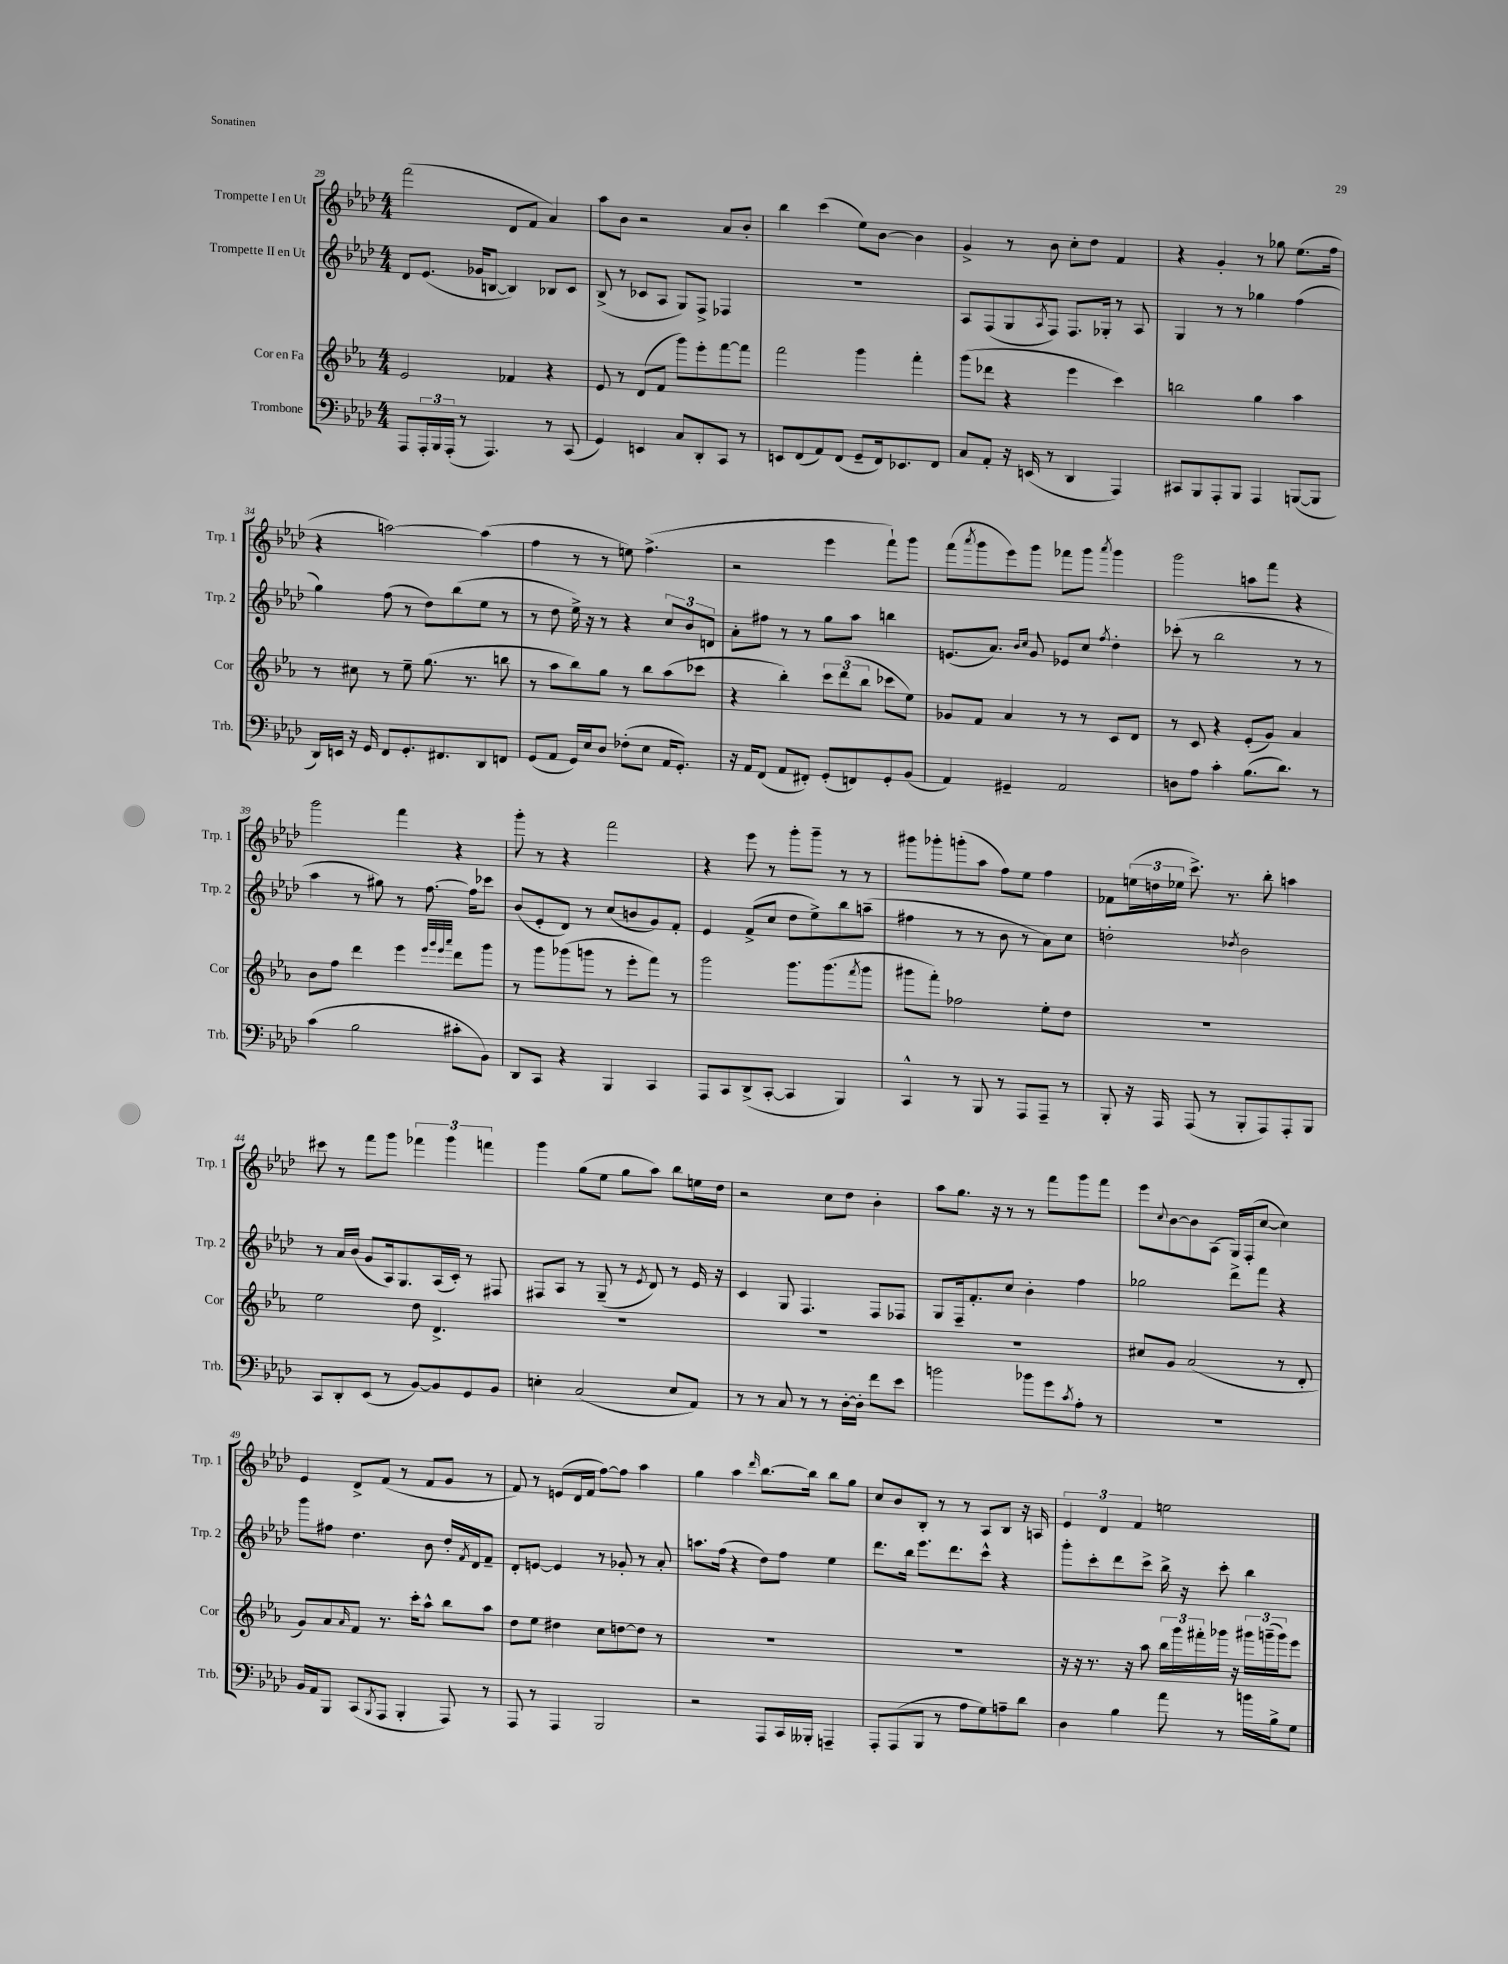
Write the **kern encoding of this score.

**kern	**kern	**kern	**kern
*part4	*part3	*part2	*part1
*staff4	*staff3	*staff2	*staff1
*I"Trombone	*I"Cor en Fa	*I"Trompette II en Ut	*I"Trompette I en Ut
*I'Trb.	*I'Cor	*I'Trp. 2	*I'Trp. 1
*clefF4	*clefG2	*clefG2	*clefG2
*k[b-e-a-d-]	*k[b-e-a-]	*k[b-e-a-d-]	*k[b-e-a-d-]
*M4/4	*M4/4	*M4/4	*M4/4
=29	=29	=29	=29
8AAA-/L	2e-/	8d-/L	(2fff\
24AAA-'/L	.	(8.e-/J	.
24BBB-/	.	.	.
(24AAA-'/JJ	.	.	.
8r	.	.	.
.	.	16g-X/KL	.
4.AAA-/)	.	[8Bn/J	.
.	4f-X/	4B/])	8d-/L
.	.	.	8f/J
8r	4r	8B-X/L	4a-/)
(8CC/	.	8c/J	.
=30	=30	=30	=30
4GG/)	8e-/	(8B-^/	8aa-\L
.	8r	8r	8b-\J
4EEn/	(8d/L	8c-X/L	2r
.	8f/J	8A-/J	.
8C/L	8ggg\L)	8G/L)	.
8DD-'/	8eee-'\	8F^/J	.
8CC/J	[8fff\	4F-X/	8a-/L
8r	8fff\J]	.	8b-'/J
=31	=31	=31	=31
8EEn/L	2fff\	1r	4bb-\
(8FF/	.	.	.
8AA-/)	.	.	(4ccc\
(8FF/J	.	.	.
8GG~/L	4ggg\	.	8ee-\L)
16FF/k)	.	.	[8b-\J
8.EE-X/	.	.	.
.	4fff'\	.	4b-\]
8FF/J	.	.	.
=32	=32	=32	=32
8C/L	(8ggg\L	8A-/L	4g^/
8AA-'/J	8ddd-X\J	(8F/	.
16r	4r	8G/	8r
(16EEn/	.	.	.
.	.	8qA-/	.
8r	.	8F/J)	8b-\
4DD-/	4eee-\	8.F/L	8cc'\L
.	.	.	8dd-\J
.	.	16G-X'/Jk	.
4AAA-/)	4ccc\)	8r	4f/
.	.	8A-/	.
=33	=33	=33	=33
8CC#X/L	2bbn\	4G/	4r
8BBB-/	.	.	.
8AAA-'/	.	8r	4g'/
8BBB-/J	.	8r	.
4AAA-/	4gg\	4gg-X\	8r
.	.	.	8gg-X\
([8BBBn/L	4aa-\	(4ff\	(8.ee-\L
8BBB/J]	.	.	.
.	.	.	16ff\Jk
!!LO:LB:g=z
=34	=34	=34	=34
16DD-/LL)	8r	4gg\)	4r
16EEn/JJ	.	.	.
16r	8cc#X\	.	.
16GG/	.	.	.
8FF/L	8r	(8ff\	[2aan\)
8.GG'/	8ee-~\	8r	.
.	(8.gg\	8dd-\L)	.
8.FF#X/	.	.	.
.	.	(8bb-\	.
.	8.r	.	.
8DD-/	.	8ee-\J	(4aa\]
8FFn/J	8bbn\	8r	.
=35	=35	=35	=35
(8GG/L	8r	8r	4ff\
8AA-/J	8aa-\L	8dd-\	.
16GG/LL)	8bb-\)	16ee-^\)	8r
16E-/J	.	16r	.
8D-/J	8gg\J	8r	8r
(8F-X'\L	8r	4r	8een\)
8E-\J	8bb-\L	.	(4.ff^\
16AA-/KL	(8aa-\	12cc/L	.
8.GG'/J)	.	.	.
.	.	12b-/	.
.	8ccc-X\J	.	.
.	.	12dn/J	.
=36	=36	=36	=36
16r	4r	8a-'\L	2r
16AA-/KL	.	.	.
(8FF/J	.	8ff#X\J	.
8AA-/L	4bb-'\)	8r	.
8FF#X'/J)	.	8r	.
(8GG'/L	12ccc\L	8gg\L	4eee-\
.	(12ddd\	.	.
8FFn/)	.	8aa-\J	.
.	12bb-\J	.	.
8GG'/	8ccc-X\L	4bbn\	8fff`\L)
(8BB-/J	8ee-\J)	.	8ggg\J
=37	=37	=37	=37
4AA-/)	8g-X/L	(8.en/L	(8fff\L
.	.	.	8qaaa-/
.	8f/J	.	8ggg\
.	.	8.a-/J)	.
4GG#X~/	4a-/	.	8eee-\)
.	.	16qqb-/LL	.
.	.	16qqcc/JJ	.
.	.	8g/	8ggg\J
2AA-/	8r	8e-X/L	8fff-X\L
.	8r	8cc/J	8ggg\J
.	.	8qff/	8qaaa-/
.	8c/L	4dd-'\	4ggg\
.	8d/J	.	.
=38	=38	=38	=38
8Dn\L	8r	(8ccc-X'\	2ggg\
8A-\J	8c/	8r	.
4c'\	4r	2bb-\	.
(8.B-\L	(8e-'/L	.	8aan\L
.	8g/J)	.	8fff\J
8.d-\J)	.	.	.
.	4a-/	8r	4r
8r	.	8r	.
!!LO:LB:g=z
=39	=39	=39	=39
(4c\	8b-\L	4aa-\	2ggg\
.	8ff\J	.	.
2B-\	4ddd\	8r	.
.	.	8gg#X\)	.
.	4eee-\	8r	4fff\
.	.	[8.ff\	.
.	32qqeee-/LLL	.	.
.	32qqggg/	.	.
.	32qqeee-/	.	.
.	32qqaaa-/JJJ	.	.
8c#X'\L	8ddd\L	.	4r
.	.	16ff\KL]	.
8BB-\J)	8ggg\J	8ccc-X\J	.
=40	=40	=40	=40
8DD-/L	8r	(8b-/L	8ggg'\
8CC/J	8ggg\L	8e-'/	8r
4r	(8ggg-X\	8d-/J)	4r
.	8gggn\J	8r	.
4BBB-/	8r	(8cc/L	2fff\
.	8eee-'\L	8bn/	.
4CC/	8fff\J)	8g/)	.
.	8r	8f'/J	.
=41	=41	=41	=41
8AAA-/L	2ggg\	4e-/	4r
8CC/	.	.	.
(8DD-^/	.	(8f^/L	8eee-\
[8CC'/J	.	8cc/J	8r
4CC/]	8.ggg\L	8dd-\L	8ggg'\L
.	.	8ee-^\)	8ggg~\J
.	(8.ggg\	.	.
4BBB-/)	.	8bb-\	8r
.	8qfff/	.	.
.	8ggg\J	(8aan~\J	8r
=42	=42	=42	=42
4CC^^/	8ggg#X\L	4ff#X\	8ggg#X\L
.	8fff'\J)	.	8ggg-X'\
8r	2ff-X\	8r	(8gggn'\
8BBB-/	.	8r	8aa-\J
8r	.	8b-\	8ff\L)
8AAA-/L	.	8r	8ee-\J
8AAA-~/J	8ee-'\L	8a-\L)	4ff\
8r	8dd\J	8cc\J	.
=43	=43	=43	=43
8BBB-'/	1r	2ddn'\	8f-X\L
16r	.	.	(24een\L
.	.	.	24ddn\
16AAA-/	.	.	.
.	.	.	24ee-X\JJ
(8AAA-/	.	.	8.ccc^\)
8r	.	.	.
.	.	.	8.r
.	.	8qdd-X/	.
8BBB-'/L	.	2b-\	.
8AAA-/)	.	.	8bb-'\
8AAA-'/	.	.	4aan\
8BBB-/J	.	.	.
!!LO:LB:g=z
=44	=44	=44	=44
8CC/L	2ee-\	8r	8ccc#X\
8DD-'/	.	16a-/LL	8r
.	.	(16b-/JJ	.
(8EE-/J	.	8g/L	8fff\L
8r	.	16A-/k)	8ggg\J
.	.	8.G/	.
[8BB-/L)	8dd\	.	6fff-X\
8BB-/]	4.d^/	(16A-/L	.
.	.	.	6ggg\
.	.	16c'/JJ)	.
8GG/	.	8r	.
.	.	.	6fffn\
8BB-/J	.	8F#X/	.
=45	=45	=45	=45
4En'\	1r	8F#X/L	4ggg\
.	.	8A-/J	.
(2C/	.	8r	(8gg\L
.	.	(8G~/	8ee-\J
.	.	8r	8gg\L
.	.	8qe-/	.
.	.	8d-/)	8aa-\J)
8E/L	.	8r	8bb-\L
8AA-/J)	.	16e-/	16een\L
.	.	16r	16dd-\JJ
=46	=46	=46	=46
8r	1r	4c/	2r
8r	.	.	.
8C/	.	8G/	.
8r	.	4.F/	.
8r	.	.	8cc\L
[16D-'\LL	.	.	8dd-\J
16D-'\JJ]	.	.	.
8f\L	.	8F/L	4b-'\
8e-\J	.	8F-X/J	.
=47	=47	=47	=47
2bn\	1r	8G/L	8aa-\L
.	.	16F~/k	8.gg\J
.	.	8.f'/	.
.	.	.	16r
.	.	8cc/J	8r
8b-X\L	.	4b-'\	8r
8g\	.	.	8fff\L
8qc/	.	.	.
8A-'\J	.	4ff\	8ggg\
8r	.	.	8fff\J
=48	=48	=48	=48
1r	8cc#X/L	2gg-X\	8eee-\L
.	.	.	8qqcc/
.	8g/J	.	[8b-\
.	(2a-/	.	8b-\]
.	.	.	(8A-\J
.	.	8ddd-^\L	16G/LL)
.	.	.	(16F'/J
.	.	8fff\J	[8cc/J
.	8r	4r	4cc\])
.	8d'/	.	.
!!LO:LB:g=z
=49	=49	=49	=49
16BB-/LL	8g/L)	8ggg\L	4e-/
16AA-/J	.	.	.
8BBB-/J	8a-/	8ff#X\J	.
.	16qqa-/	.	.
(8CC/L	8f/J	4.dd-\	8d-^/L
8qBBB-/	.	.	.
8AAA-/J	8.r	.	(8f/J
4BBB-'/	.	.	8r
.	16ccc'\KL	.	.
.	8aa-^^\J	8b-\	8f/L
8AAA-/)	8bb-\L	16dd-'/LL	8g/J
.	.	8qf/	.
.	.	16d-/J	.
8r	8aa-\J	8f~/J	8r
=50	=50	=50	=50
8AAA-/	8dd\L	8d-'/L	8f/)
8r	8ee-\J	[8en/J	8r
4AAA-/	4dd#X\	4e/]	(8en/L
.	.	.	16d-/L
.	.	.	16f/JJ
2BBB-/	8cc\L	8r	[8ff\L)
.	[8ddn\	8g-X'/	8ff\J]
.	8dd\J]	8r	4aa-\
.	8r	8a-'/	.
=51	=51	=51	=51
2r	1r	8.aan\L	4gg\
.	.	(16ff\Jk	.
.	.	4r	4aa-\
.	.	.	16qqddd-/
8AAA-/L	.	8dd-\L)	[8.bb-\L
16CC/L	.	8ff\J	.
16BBB--X'/JJ	.	.	16bb-\Jk]
4AAAn~/	.	4ee-\	8bb-\L
.	.	.	8gg\J
=52	=52	=52	=52
8AAA-'/L	1r	8.ddd-\L	8cc/L
(8AAA-/	.	.	8b-/
.	.	16bb-\Jk	.
8BBB-/J	.	8.eee-\L	8B-'/J
8r	.	.	8r
.	.	8.ddd-\	.
8A-\L	.	.	8r
8G\)	.	8ccc^^\J	8A-/L
8An~\	.	4r	8B-/J
8d-\J	.	.	16r
.	.	.	16An/
=53	=53	=53	=53
4D-\	16r	8ggg'\L	6e-/
.	16r	.	.
.	8.r	8ccc'\	.
.	.	.	6d-/
4B-\	.	8ddd-\	.
.	16r	.	.
.	.	.	6f/
.	8aa-\	8ccc^\J	.
8a-\	24bb-\LL	16bb-^\	2een\
.	24ggg\	.	.
.	.	16r	.
.	24fff#X'\	.	.
8r	16ggg-X\JJ	8ccc'\	.
.	16r	.	.
16bn\LL	24ggg#X\LL	4bb-\	.
.	(24gggn~\	.	.
16B-^\J	.	.	.
.	24ggg\J)	.	.
8G\J	8eee-\J	.	.
==	==	==	==
*-	*-	*-	*-
